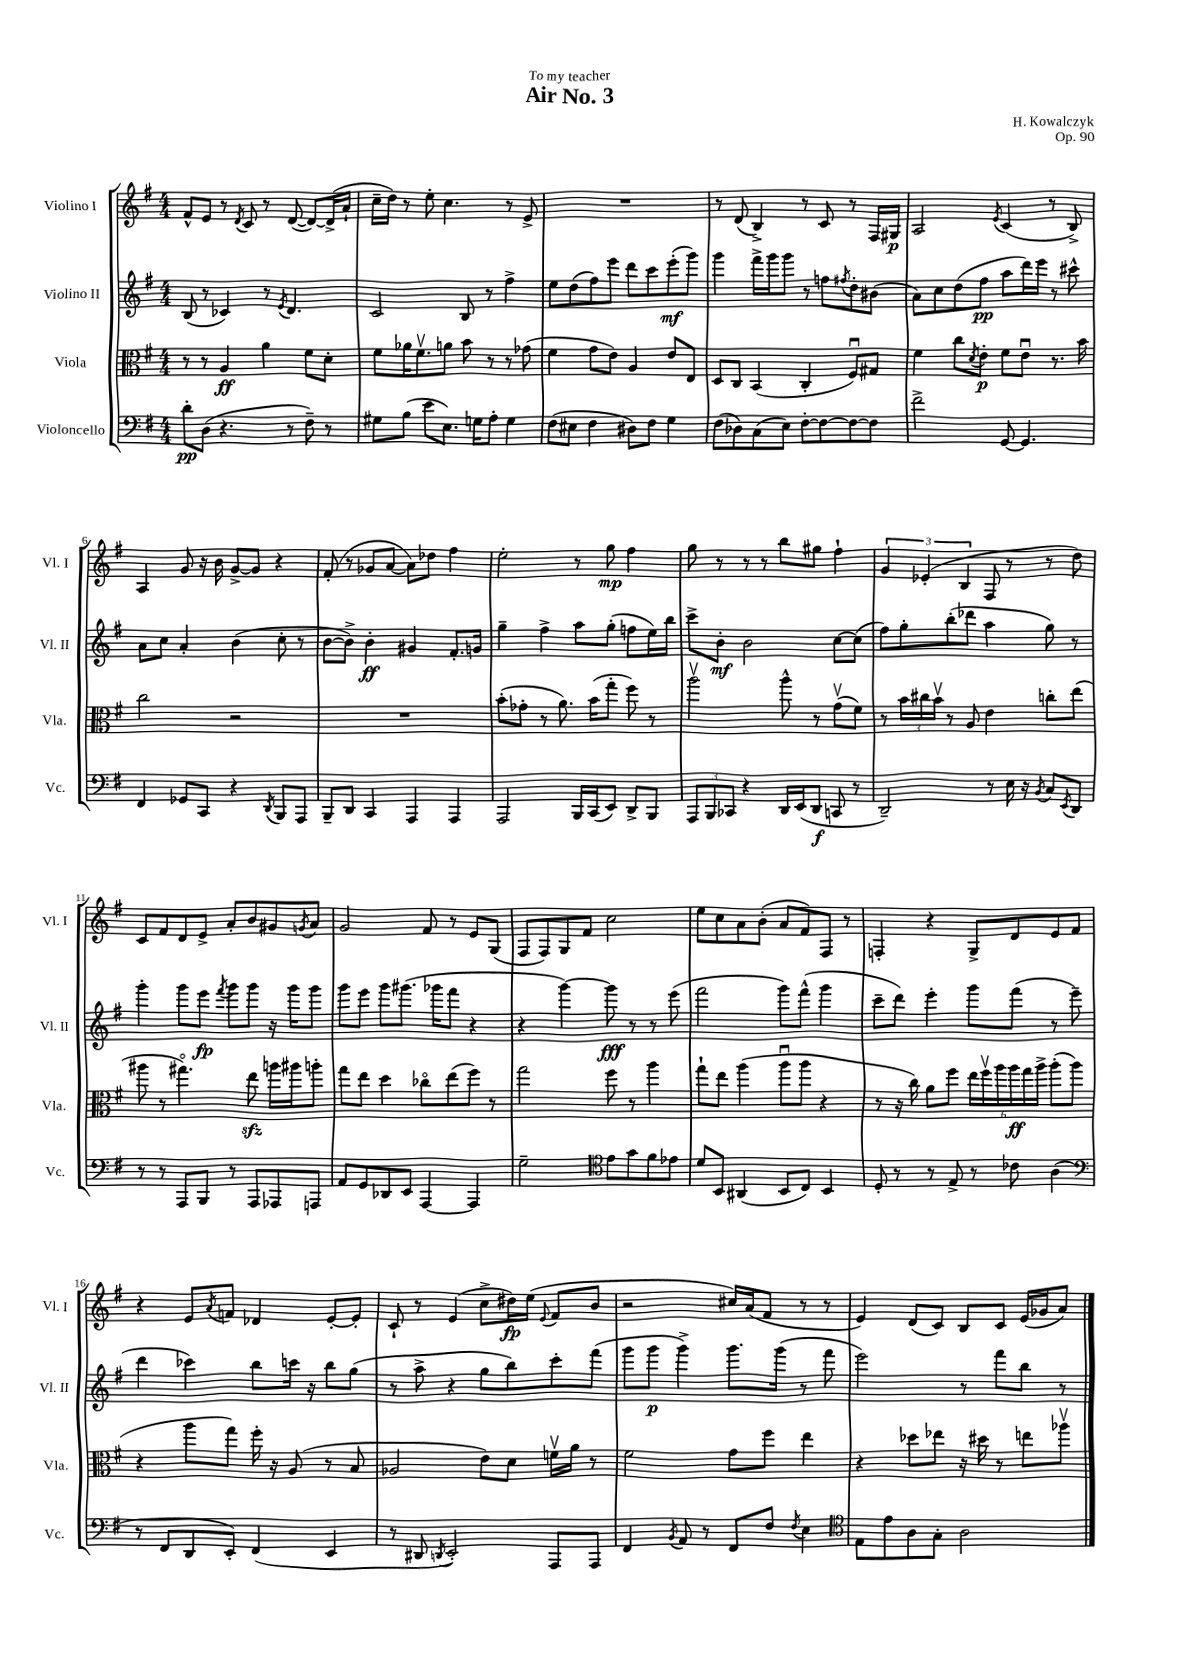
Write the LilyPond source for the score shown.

\header { title = "Air No. 3" composer = "H. Kowalczyk" dedication = "To my teacher" opus = "Op. 90" }
<<
\new StaffGroup <<
\new Staff = "s0" \with { instrumentName = "Violino I" shortInstrumentName = "Vl. I" } {
    \clef treble \key g \major \numericTimeSignature \time 4/4
    fis'8-^ e'8 r8 \acciaccatura { d'8 } c'8 r8 d'8~( d'8~) d'16->( a'16-! |
    c''16-- d''16) r8 e''8-. c''4. r8 e'8-> |
    R1 |
    r8 d'8( b4->) r8 c'8 r8 fis16 gis16\p |
    a2 \acciaccatura { e'8 } c'4( r8 b8->) |
    a4 g'8 r16 b'16 g'8~-> g'8 r4 |
    fis'8-.( r8 ges'8 a'8~ a'8) des''8 fis''4 |
    e''2-. r8 g''8\mp fis''4 |
    g''8 r8 r8 r8 b''8 gis''8 fis''4-! |
    \tuplet 3/2 { g'4 ees'4-.( b4 } fis8 r8 r8 d''8) |
    c'8 fis'8 d'8 e'8-> a'8-. b'8 gis'8 \acciaccatura { g'8 } a'8 |
    g'2 fis'8 r8 e'8 g8( |
    fis8 fis8) g8 fis'8 c''2 |
    e''8 c''8 a'8 b'8-.( a'8 fis'8) fis8 r8 |
    f4-. r4 g8-> d'8 e'8 fis'8 |
    r4 e'8 \acciaccatura { a'8 } f'8 des'4 e'8~-. e'8-. |
    c'8-! r8 e'4( c''8-> dis''16\fp) e''16( \appoggiatura { e'8 } fis'8 b'8 |
    r2 cis''16) a'16( fis'8 r8 r8 |
    e'4) d'8( c'8) b8 c'8 e'16( ges'16 a'8) \bar "|." |
}
\new Staff = "s1" \with { instrumentName = "Violino II" shortInstrumentName = "Vl. II" } {
    \clef treble \key g \major \numericTimeSignature \time 4/4
    b8( r8 ces'4) r8 \acciaccatura { e'8 } d'4. |
    c'2 b8 r8 fis''4-> |
    e''8 d''8( fis''8) e'''8 d'''8 c'''8 e'''8-.\mf( g'''8) |
    g'''4 fis'''16-> g'''16 g'''8 r8 f''8 \acciaccatura { fis''8 } d''8-. bis'8( |
    a'8) c''8 d''8( fis''8\pp a''8 d'''16) e'''16 r8 cis'''8-^ |
    a'8 c''8 a'4-. b'4( c''8-. r8 |
    b'8~ b'8->) b'4-.\ff gis'4 fis'8.-. g'16 |
    g''4-- fis''4-> a''8 g''8-.( f''8 e''16) b''16 |
    c'''8-> b'8-.\mf b'2 c''8~ c''8( |
    fis''8) g''8-. b''8-.( des'''8 a''4 g''8) r8 |
    g'''4-. g'''8 e'''8\fp \acciaccatura { fis'''8 } g'''8 g'''8 r16 g'''16 g'''8 |
    g'''8 e'''8 g'''8 gis'''8.( ges'''16 fis'''8 r4 |
    r4 g'''4~) g'''8\fff r8 r8 e'''8( |
    fis'''2 g'''8) fis'''8-^( g'''4 |
    c'''8-- d'''8) e'''4-. g'''8 fis'''8( r8 e'''8-- |
    d'''4 ces'''4) b''8 c'''16 r16 b''8 g''8( |
    r8 a''8-> r4 g''8 b''8) c'''8-. fis'''8( |
    g'''8 g'''8\p g'''4->) g'''8. g'''16( r8 fis'''8 |
    e'''2) r8 fis'''8 b''8 r8 \bar "|." |
}
\new Staff = "s2" \with { instrumentName = "Viola" shortInstrumentName = "Vla." } {
    \clef alto \key g \major \numericTimeSignature \time 4/4
    r8 r8 a4\ff a'4 fis'8 d'8-. |
    fis'8 aes'16 fis'8.\upbow a'8 b'8 r8 r8 ges'8( |
    fis'4 g'8 e'8) a4 e'8 e8 |
    d8 c8 b,4( c4-. fis8\downbow) gis8 |
    fis'4 c''8 \acciaccatura { d'8 } e'8-.\p fis'8 e'8\downbow r8. b'16 |
    c''2 r2 |
    R1 |
    b'8-.( ges'8-. r8 a'8.) b'16( g''8-. fis''8) r8 |
    a''2\upbow a''8-^ r8 g'8\upbow( fis'8) |
    r8 \tuplet 3/2 { b'16 cis''16 b'16\upbow } r8 a8 e'4 c''8-. e''8( |
    ais''8 r8 gis''4.\flageolet) e''8\sfz a''16 ais''16 a''8-. |
    g''8 e''8 d''4 ces''8\flageolet e''8( fis''8) r8 |
    g''2 fis''8 r8 a''4 |
    g''8-! e''8 a''4( a''8\downbow a''8 r4 |
    r8 r16 c''16) a'8 fis''8 \tuplet 6/4 { e''16 fis''16\upbow a''16 a''16\ff g''16 a''16-> } a''8-.( a''8 |
    r4 a''8 g''8) fis''16-. r16 a8( r8 b8 |
    aes2 e'8) d'8 f'16\upbow a'16 r8 |
    fis'2 g'8 fis''8 e''4 |
    r4 des''8 ees''8 r16 dis''16 r8 e''8 aes''8\upbow \bar "|." |
}
\new Staff = "s3" \with { instrumentName = "Violoncello" shortInstrumentName = "Vc." } {
    \clef bass \key g \major \numericTimeSignature \time 4/4
    d'8-.\pp d8( r4. r8 fis8--) r8 |
    gis8 b8( e'8 e8.) g16 a8-. g4 |
    fis8( eis8 fis4 dis8) fis8 g4 |
    fis8( des8) c8( e8) fis8~-. fis8~ fis8~ fis8 |
    fis'2-> g,8~ g,4. |
    fis,4 ges,8 c,8 r4 \acciaccatura { d,8 } b,,8 a,,8 |
    b,,8-- d,8 c,4 a,,4 a,,4 |
    a,,2 b,,16 c,16( e,8) d,8-> b,,8 |
    \tuplet 3/2 { a,,8 b,,8 ces,8 } r4 d,16 e,16( d,8\f c,8 r8 |
    d,2--) r8 e16 r16 \acciaccatura { b,8 } c8 \acciaccatura { e,8 } d,8 |
    r8 r8 a,,8 b,,8 r8 a,,8 aes,,8 a,,8 |
    a,8 g,8 des,8 e,8 a,,4~ a,,4 |
    g2-- \clef tenor e'8 g'8 fis'8 ees'8 |
    d'8 b,8 ais,4( b,8 c8) b,4 |
    d8-. r8 r8 e8-> r8 ces'8 a4( |
    \clef bass r8 fis,8 d,8 e,8-.) fis,4( e,4 |
    r8 dis,8 \acciaccatura { d,8 } e,2-.) a,,8 a,,8 |
    fis,4 \acciaccatura { b,8 } a,8 r8 fis,8 fis8 \acciaccatura { fis8 } e4 |
    \clef tenor e8 e'8 a8 g8-. a2 \bar "|." |
}
>>
>>
